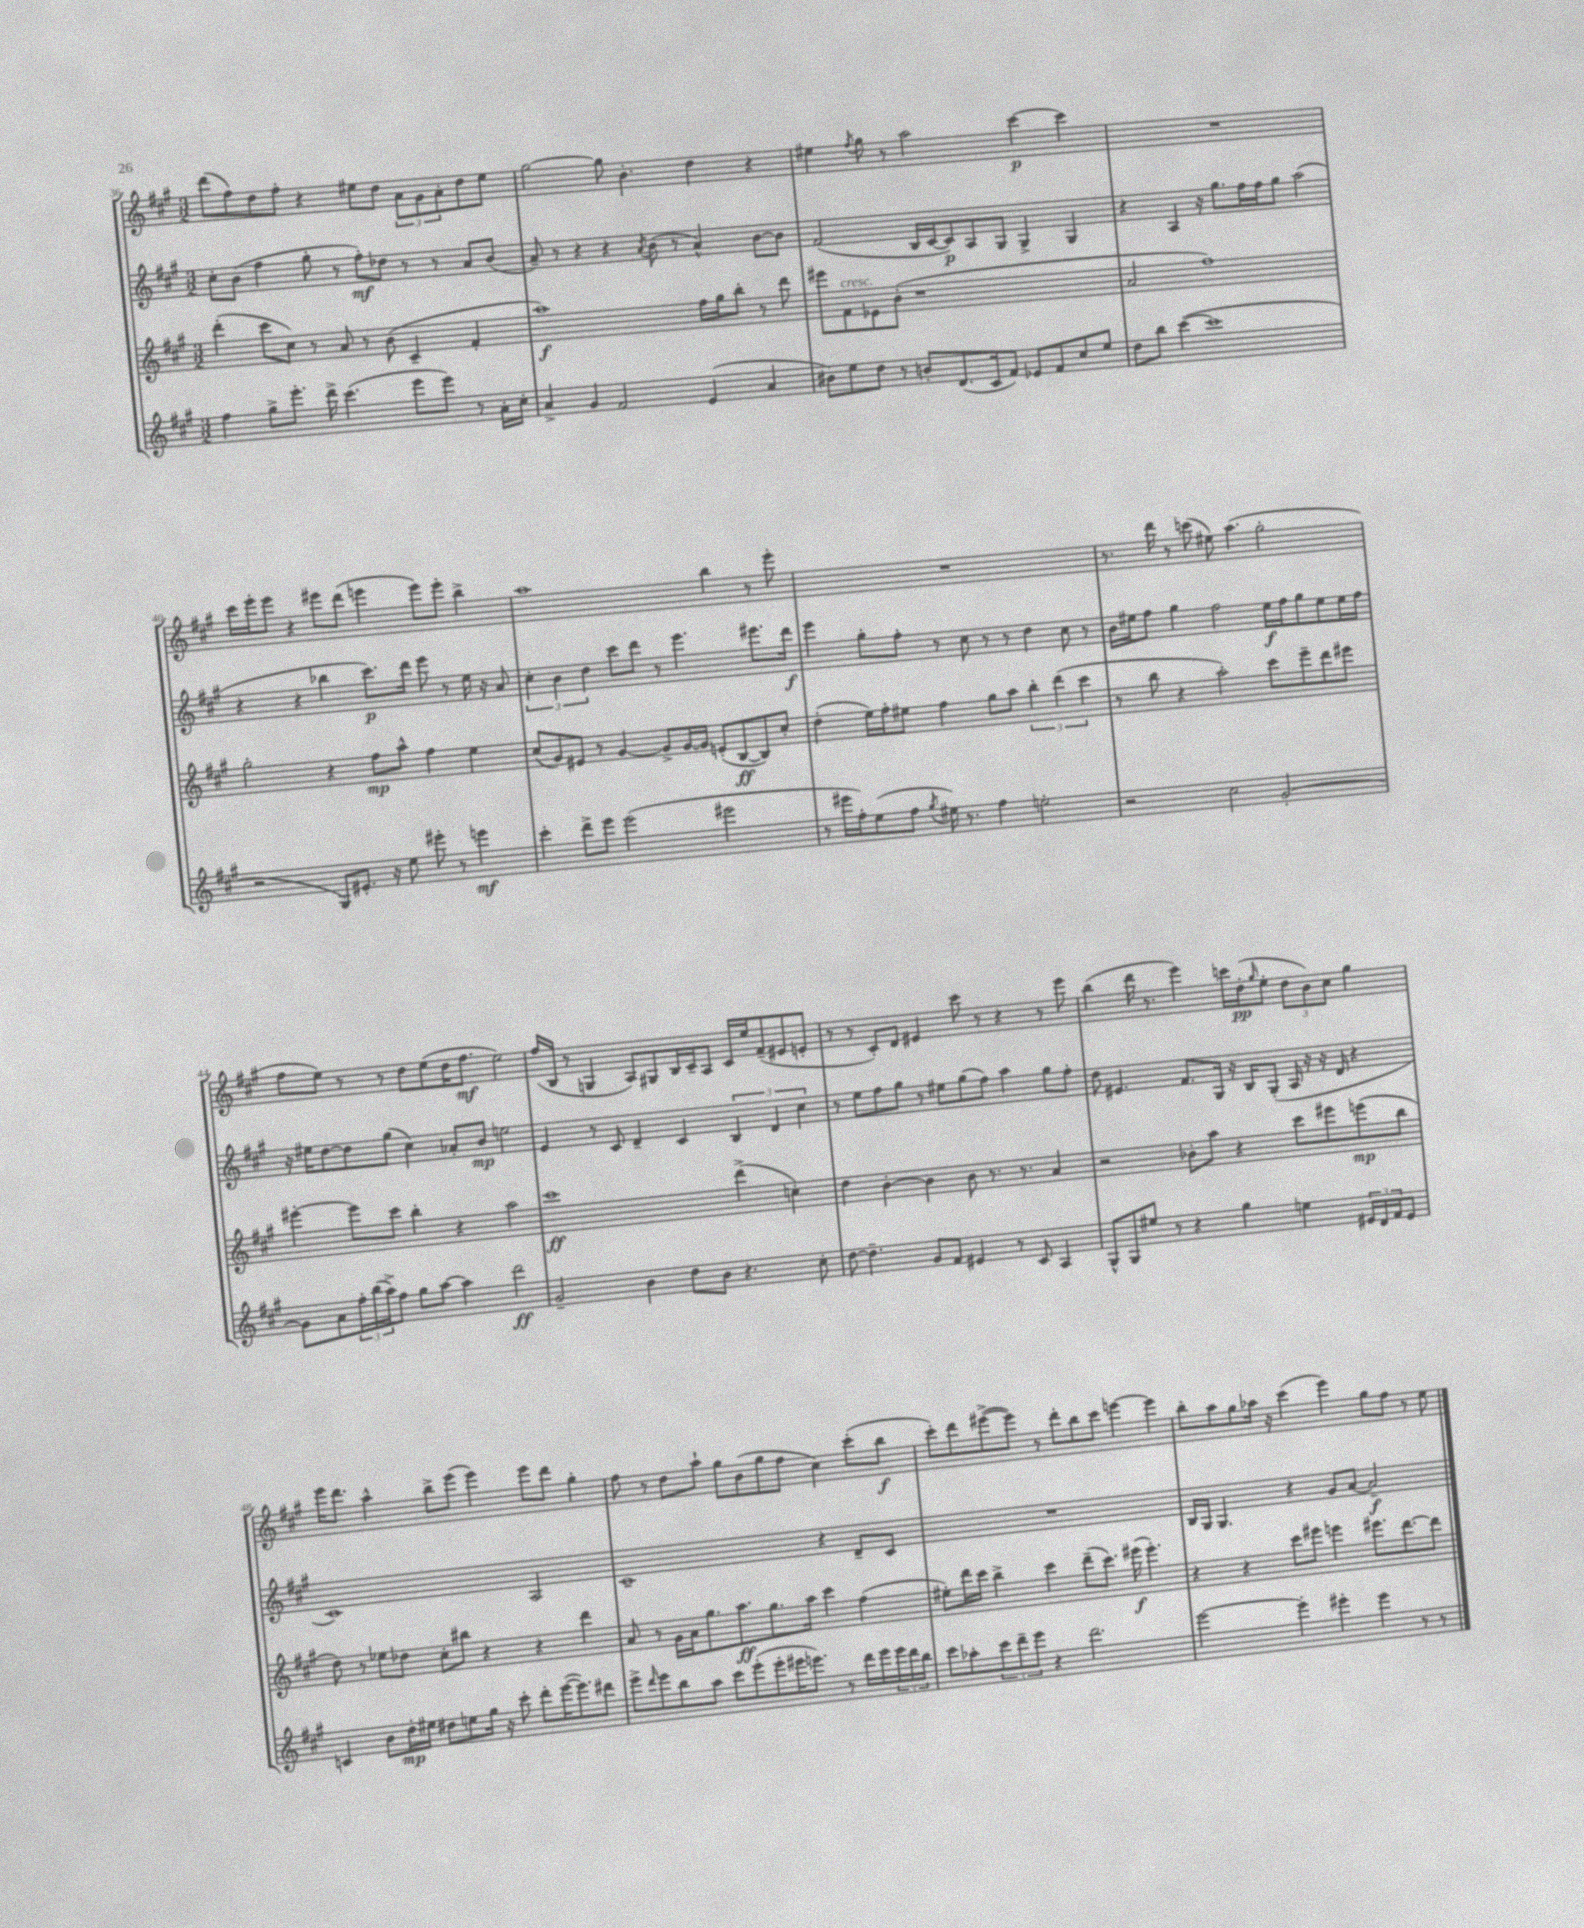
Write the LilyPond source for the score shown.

<<
\new StaffGroup <<
\new Staff = "s0" {
    \clef treble \key a \major \numericTimeSignature \time 3/2
    d'''8( fis''8) d''8 fis''8-. r4 eis''8 d''8 \tuplet 3/2 { a'8 gis'8 a'8-. } d''8 eis''8 |
    gis''2~ gis''8 b'4.-. d''4 r4 |
    eis''4 \acciaccatura { fis''8 } gis''8 r8 a''2 cis'''4~\p cis'''4 |
    R1. |
    cis'''16 e'''16-. e'''8 r4 eis'''8 d'''8( e'''4 e'''8) e'''8-. b''4-> |
    a''1 b''4 r8 e'''8-. |
    R1. |
    r8. d'''16 r8 c'''8( eis''8) a''4.( gis''2-. |
    fis''8 e''8) r8 r8 d''8 e''8( d''16 fis''8.\mf e''2) |
    fis''16( b16 r8 g4 a8) gis8 b16 cis'16-- a8 cis'16 e''16 fis'8--( eis'8 e'8-. |
    r8 r8 cis'8-.) d'8 eis'4 cis'''8 r8 r4 r8 e'''8 |
    b''4( d'''16 r8. e'''4) c'''16 d''16-.\pp( \grace { gis''16 } e''8-. \tuplet 3/2 { d''8 b'8) cis''8 } gis''4 |
    e'''16 d'''8. a''4-^ b''8-> e'''8( e'''4) e'''8 d'''8 gis''4-. |
    fis''8 r8 d''8 a''8-! gis''8 b'8( gis''8 fis''8 cis''4) cis'''8-.( b''8\f |
    cis'''8-.) d'''8 eis'''8~->( eis'''8) r8 d'''8-. b''8 cis'''8 e'''4~ e'''4 |
    b''8-. a''8 gis''8 aes''16 r16 cis'''4( e'''4) gis''8 fis''8 r8 e''8 \bar "|." |
}
\new Staff = "s1" {
    \clef treble \key a \major \numericTimeSignature \time 3/2
    cis''8-. b'8( fis''4 gis''8-. r8 fis''8-.\mf) des''8 r8 r8 a'8 b'8( |
    a'8--) r8 r4 r4 \acciaccatura { a'8 } b'8( r8 a'4-^) b'8~ b'8 |
    fis'2( b16 cis'16~ cis'8\p) a8 gis8 gis4-> gis4 |
    r4 a4 r16 gis''8. fis''16 fis''16 gis''8 a''2( |
    r4 r4 bes''4 cis'''8.\p) d'''16 e'''8 r8 e''16 r16 a'8 |
    \tuplet 3/2 { cis''4-. b'4 d''4 } cis'''8 d'''8 r8 e'''4. eis'''8. d'''16\f |
    e'''4 gis''8-. fis''8-. r8 cis''8 r8 r8 d''4 cis''8 r8 |
    b'16 eis''16 fis''8 gis''4 fis''2 eis''16\f fis''16 gis''8 eis''8 eis''16 fis''16 |
    r16 eis''16 d''8~ d''8 gis''8( cis''4) aes'8-. b'8\mp e''2 |
    e'4 r8 cis'8 d'4-- cis'4 \tuplet 3/2 { b4 d'4 cis''4 } |
    r8 e''8 fis''8 gis''8 r8 eis''8 gis''8( fis''8) a''4 gis''8 fis''8-. |
    d''8 eis'4. fis'8. gis16 r16 b16 gis8-.( a16 r16 r16 d'16 r4 |
    cis'1) a2 |
    cis'1-- r4 d'8-- cis'8 |
    R1. |
    b16 gis16 gis4. r4 gis'8 a'8~ a'2--\f \bar "|." |
}
\new Staff = "s2" {
    \clef treble \key a \major \numericTimeSignature \time 3/2
    d'''4-.( cis'''8 cis''8) r8 a'8 r8 b'8( cis'4-- fis'4-. |
    a''1\f) fis''16 gis''16 b''8-. r8 d'''8 |
    eis'''8 fis'8^\markup { \italic "cresc." } ees'8 b'8-.( r1 |
    a'2 fis''1) |
    gis''2-. r4 fis''8\mp a''8-^ fis''4 e''4 |
    cis''8( gis'8) eis'8 r8 gis'4~ gis'8-> gis'16~ gis'16 e'8-.( b8~\ff b8) cis''8-. |
    d''4-.( e''16) fis''16-. eis''8 fis''4 gis''8 a''8 \tuplet 3/2 { b''4-. d'''4( cis'''4 } |
    r8 b''8 r4 a''2-.) cis'''8 e'''8-- d'''8 eis'''8 |
    eis'''4~-. eis'''8 cis'''8 b''4-. r4 a''2 |
    cis'''1\ff d'''4->( c''4-.) |
    d''4 b'4~-. b'4 b'8 r8. r8. a'4 |
    r2 bes'8-. a''8 r4 cis'''8 eis'''8 e'''8\mp( b''8 |
    d''8) r8 ees''8 des''8 cis''8-. bis''8 r4 r4 d'''4 |
    a'8 r8 gis'16 a'16 gis''8. a''8.\ff gis''8. a''16 cis'''4 fis''4( |
    eis''8-.) d'''16 cis'''16 b''4-> cis'''4 d'''8--( cis'''8.) eis'''16\f( eis'''4.-.) |
    r4 r4 cis'''8 eis'''8 e'''4 eis'''8. d'''8.~ d'''8 \bar "|." |
}
\new Staff = "s3" {
    \clef treble \key a \major \numericTimeSignature \time 3/2
    fis''4 gis''8-> e'''8.-. d'''16-> cis'''4.( e'''8 e'''8) r8 a'16-. cis''16-. |
    a'4-> gis'4 fis'2 e'4( a'4 |
    bis'8) e''8 d''8 r8 b'8-. d'8.( cis'16 fis'8) ees'8 fis'8 cis''8 e''8 |
    d''8 b''8 cis'''4~( cis'''1 |
    r2 gis8) eis'8.-. r16 e''8 eis'''8-. r8 e'''4\mf |
    cis'''4-. d'''8-> e'''8 e'''2( eis'''2 |
    r8 eis'''16 fis''16-.) e''8( fis''8 \acciaccatura { gis''8 } eis''16) r8. fis''4 e''2-. |
    r2 cis''2 gis'2~-. |
    gis'8 a'8 \tuplet 3/2 { fis''16-. b''16( a''16->) } fis''8 gis''8 a''8~ a''4 d'''2\ff |
    gis'2-- b'4 d''8 b'8 r4. cis''8-. |
    d''8~ d''4.-- gis'8 fis'8 eis'4 r8 cis'8 a4 |
    gis8-^ gis8 eis''8 r8 r4 gis''4 e''4 \tuplet 3/2 { eis'16 d'16 fis'16 } eis'8 |
    c'4 b'8 d''16-.\mp eis''16 dis''8 e''8 gis''16 r16 cis'''8-. d'''8-. e'''16~( e'''8.) dis'''8 |
    e'''8-> \grace { d'''16 } e'''8 b''8 a''8 cis'''8 e'''8-.( e'''8-. eis'''16 e'''8.) r8 d'''16 e'''16 \tuplet 3/2 { e'''16 d'''16 b''16 } |
    cis'''8 aes''8-. \tuplet 3/2 { cis'''8 d'''8-- e'''8 } r4 d'''2. |
    e'''2~ e'''4-. eis'''4-. eis'''4 r8 r8 \bar "|." |
}
>>
>>
\layout { \context { \Score currentBarNumber = #36 } }
